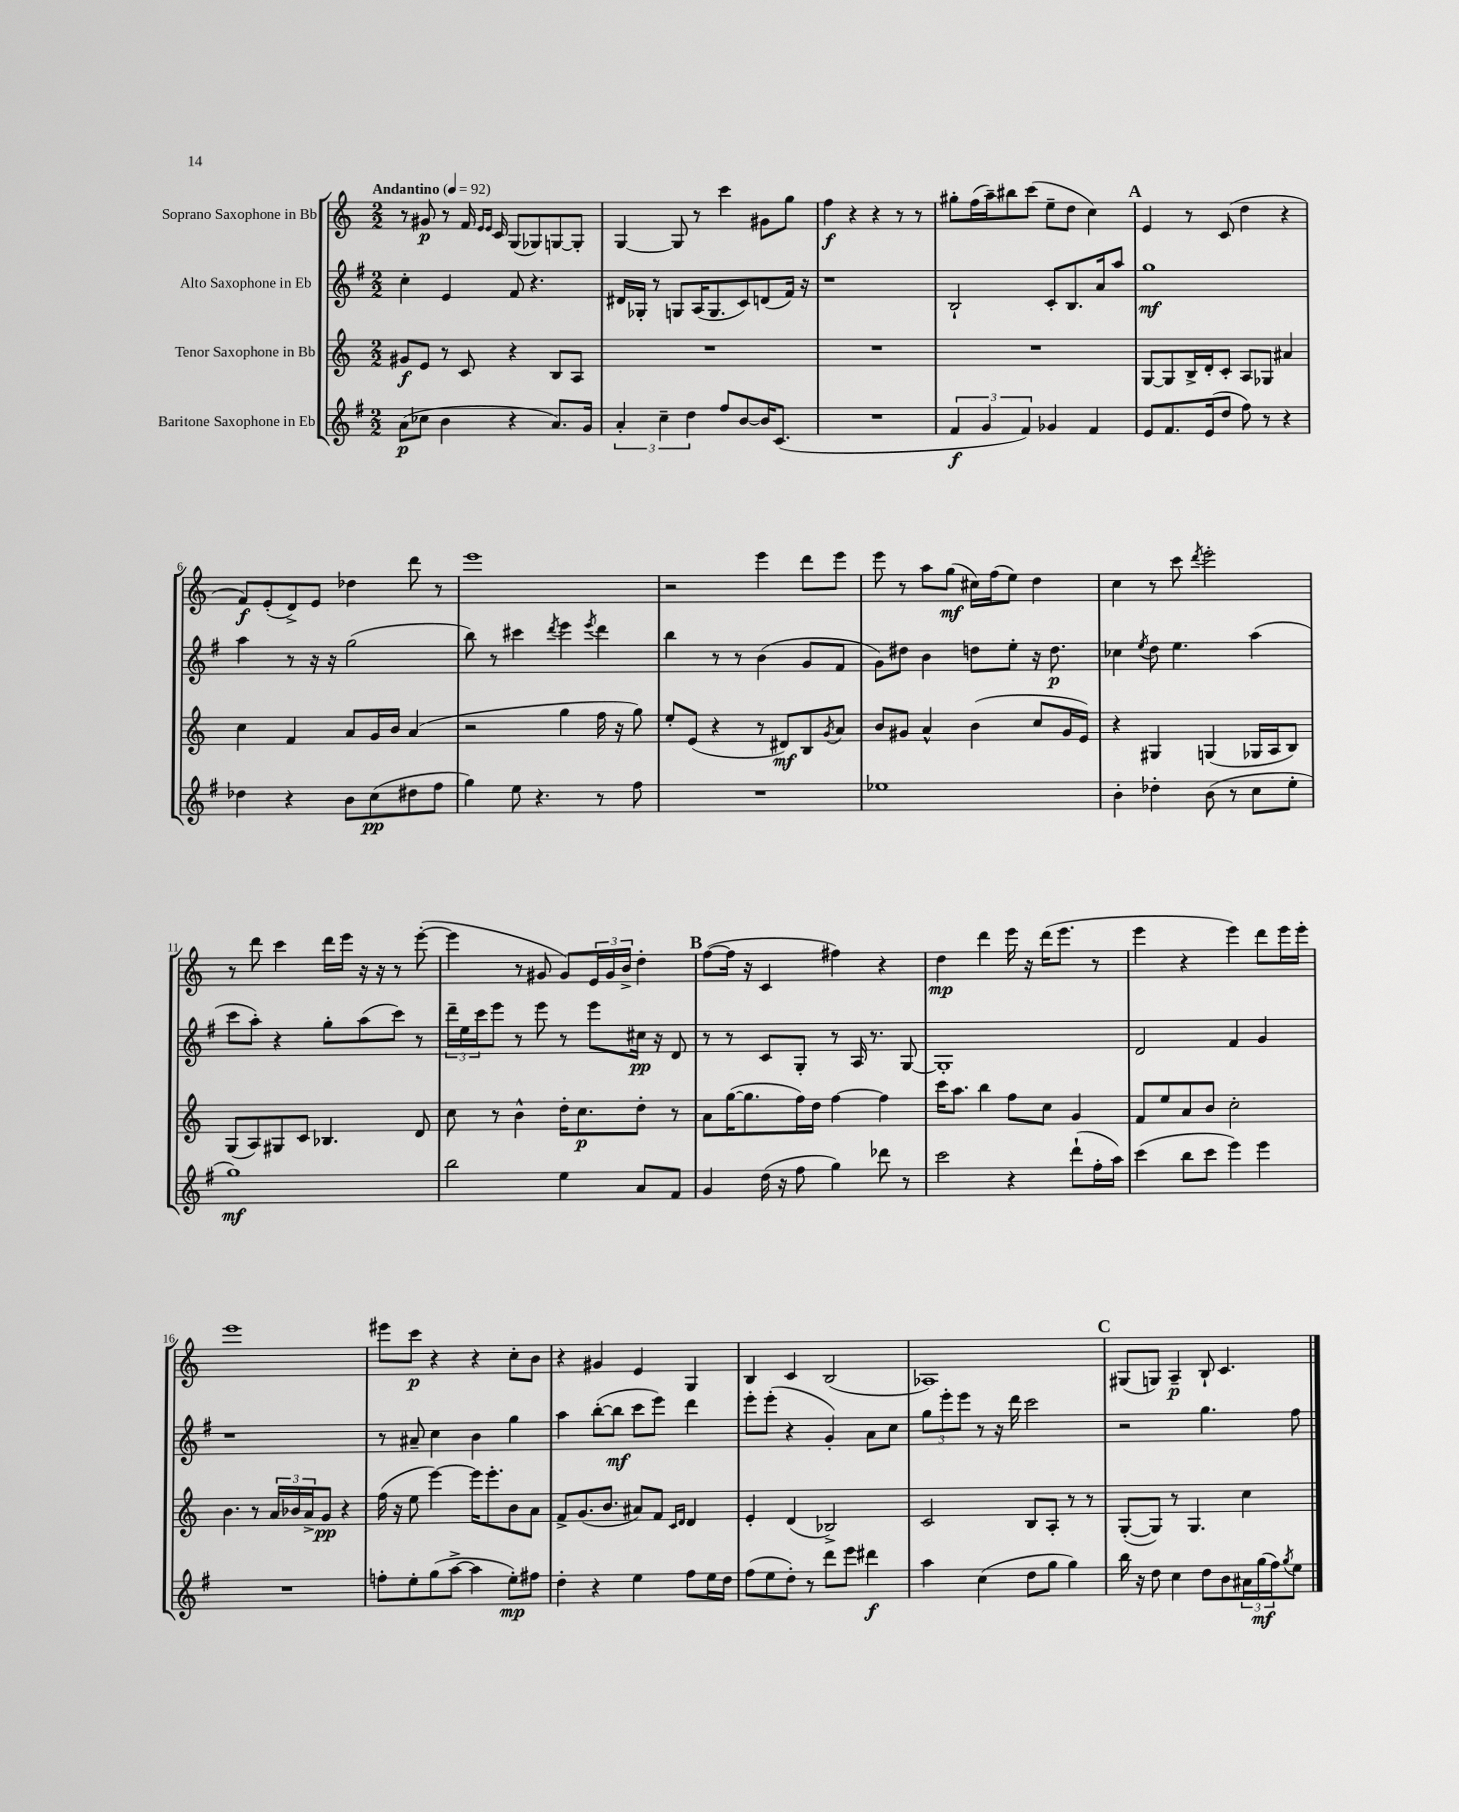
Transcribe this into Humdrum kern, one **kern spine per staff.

**kern	**kern	**kern	**kern
*staff4	*staff3	*staff2	*staff1
*clefG2	*clefG2	*clefG2	*clefG2
*k[f#]	*k[]	*k[f#]	*k[]
*M2/2	*M2/2	*M2/2	*M2/2
*MM92	*MM92	*MM92	*MM92
(8a	8g#	4cc'	8r
8cc-	8e	.	8g#
4b	8r	4e	8r
.	8c	.	16f
.	.	.	16qqe
.	.	.	16qqe
.	.	.	16c
4r	4r	8f#	(8G
.	.	4.r	8G-)
8.a)	8B	.	[8G
.	8A	.	8G']
16g	.	.	.
=	=	=	=
6a'	1r	16d#	[4G
.	.	16G-'	.
.	.	8r	.
6cc~	.	.	.
.	.	8G	8G]
6dd	.	.	.
.	.	(16A	8r
.	.	8.G	.
8ff#	.	.	4ccc
[8b	.	8c)	.
16b]	.	(8d	8g#
(8.c	.	.	.
.	.	16f#)	8gg
.	.	16r	.
=	=	=	=
1r	1r	1r	4ff
.	.	.	4r
.	.	.	4r
.	.	.	8r
.	.	.	8r
=	=	=	=
6f#	1r	2B`	8gg#'
.	.	.	(16ff
6g	.	.	.
.	.	.	16aa~)
.	.	.	8bb#
6f#)	.	.	.
.	.	.	(8ccc
4g-	.	8c'	8ee~
.	.	8.B	8dd
4f#	.	.	4cc)
.	.	16a	.
.	.	8aa	.
=	=	=	=
8e	[8G	1gg	4e
8.f#	8G]	.	.
.	16B^	.	8r
(16e	16d'	.	.
8dd	8c'	.	(8c
8ff#)	8A	.	4dd
8r	8G-	.	.
4r	4a#	.	4r
=	=	=	=
4dd-	4cc	4aa	8f)
.	.	.	(8e'
4r	4f	8r	8d^)
.	.	16r	8e
.	.	16r	.
8b	8a	(2gg	4dd-
(8cc	16g	.	.
.	16b	.	.
8dd#	(4a	.	8ddd
8ff#	.	.	8r
=	=	=	=
4gg)	2r	8bb)	1eee
.	.	8r	.
8ee	.	4ccc#	.
4.r	.	.	.
.	.	8qddd	.
.	4gg	4eee	.
.	.	8qeee	.
8r	16ff	4ddd	.
.	16r	.	.
8ff#	8gg)	.	.
=	=	=	=
1r	8ee'	4bb	2r
.	(8e	.	.
.	4r	8r	.
.	.	8r	.
.	8r	(4b	4eee
.	8d#)	.	.
.	8B	8g	8ddd
.	8qg	.	.
.	8a	8f#	8eee
=	=	=	=
1ee-	8b	8g)	8eee
.	8g#	8dd#	8r
.	4a^^	4b	8aa
.	.	.	(8gg
.	(4b	8dd	16cc#)
.	.	.	(16ff
.	.	8ee'	8ee)
.	8cc	16r	4dd
.	.	8.dd	.
.	16g#	.	.
.	16e)	.	.
=	=	=	=
4b'	4r	4cc-	4cc
.	.	8qee	.
4dd-'	4G#	8dd	8r
.	.	4.ee	8ccc
.	.	.	8qddd
(8b	(4G	.	2eee'
8r	.	.	.
8cc	16G-	(4aa	.
.	16A	.	.
8ee'	8B)	.	.
=	=	=	=
1gg)	(8G	8ccc	8r
.	8A)	8aa')	8ddd
.	8G#	4r	4ccc
.	8c	.	.
.	4.B-	8gg'	16ddd
.	.	.	16eee
.	.	(8aa	16r
.	.	.	16r
.	.	8ccc)	8r
.	8d	8r	([8eee'
=	=	=	=
2bb	8cc	24ddd~	4eee]
.	.	24ee	.
.	.	24ccc	.
.	8r	8eee	.
.	4b^^	8r	8r
.	.	8eee	8g#
4ee	16dd'	8r	8g#)
.	8.cc	.	.
.	.	8eee	24e
.	.	.	24g#
.	.	.	24b^
8a	8dd'	16cc#	4dd'
.	.	16r	.
8f#	8r	8d	.
=	=	=	=
4g	8a	8r	([8ff
.	([16gg	8r	16ff]
.	8.gg]	.	16r
(16dd	.	8c	4c
16r	.	.	.
8ff#	16ff)	8G'	.
.	16dd	.	.
4gg)	[4ff	8r	4ff#)
.	.	16A	.
.	.	8.r	.
8ddd-	4ff]	.	4r
8r	.	[8G	.
=	=	=	=
2ccc	16ccc	1G']	4dd
.	8.aa	.	.
.	4bb	.	4ddd
4r	8ff	.	16eee
.	.	.	16r
.	8cc	.	(16ddd
.	.	.	8.eee
(8ddd`	4g	.	.
16ff#'	.	.	8r
16aa)	.	.	.
=	=	=	=
(4ccc	8f	2d	4eee
.	8ee	.	.
8bb	8a	.	4r
8ccc	8b	.	.
4eee)	2cc'	4f#	4eee)
4eee	.	4g	8ddd
.	.	.	16eee
.	.	.	16eee'
=	=	=	=
1r	4.b	1r	1eee
.	8r	.	.
.	24a	.	.
.	24b-	.	.
.	24a^	.	.
.	8g	.	.
.	4r	.	.
=	=	=	=
8ff'	(16ff	8r	8eee#
.	16r	.	.
8ee'	8ee	8a#~	8ccc
(8gg	[4eee)	4cc	4r
[8aa^	.	.	.
4aa]	16eee]	4b	4r
.	8.eee'	.	.
8ee')	8b	4gg	8cc'
8ff#	8a	.	8b
=	=	=	=
4dd'	8f^	4aa	4r
.	(8.g	.	.
4r	.	([8bb'	4g#
.	8.b	.	.
.	.	8bb]	.
4ee	8a#)	8ccc	4e
.	8f	8eee)	.
.	16qqc	.	.
.	16qqd	.	.
8ff#	4d	4ddd	4G
16ee	.	.	.
16dd	.	.	.
=	=	=	=
(8ff#	4e'	8eee'	4B
8ee	.	(8eee'	.
8dd')	(4d	4r	4c
8r	.	.	.
8ddd	2B-^)	4g')	(2B
8eee	.	.	.
4ddd#	.	8a	.
.	.	8cc	.
=	=	=	=
4aa	2c	12gg	1A-)
.	.	12eee'	.
.	.	12eee	.
(4cc	.	8r	.
.	.	16r	.
.	.	16ddd	.
8dd	8B	2ccc	.
8gg	8A'	.	.
4gg)	8r	.	.
.	8r	.	.
=	=	=	=
16bb	([8G'	2r	(8G#
16r	.	.	.
8dd	8G])	.	8G)
4cc	8r	.	4A~
.	4.G	.	.
8dd	.	4.gg	8B`
8b	.	.	4.c
24a#	4cc	.	.
(24gg	.	.	.
24ff#)	.	.	.
8qgg	.	.	.
8ee	.	8ff#	.
==	==	==	==
*-	*-	*-	*-
